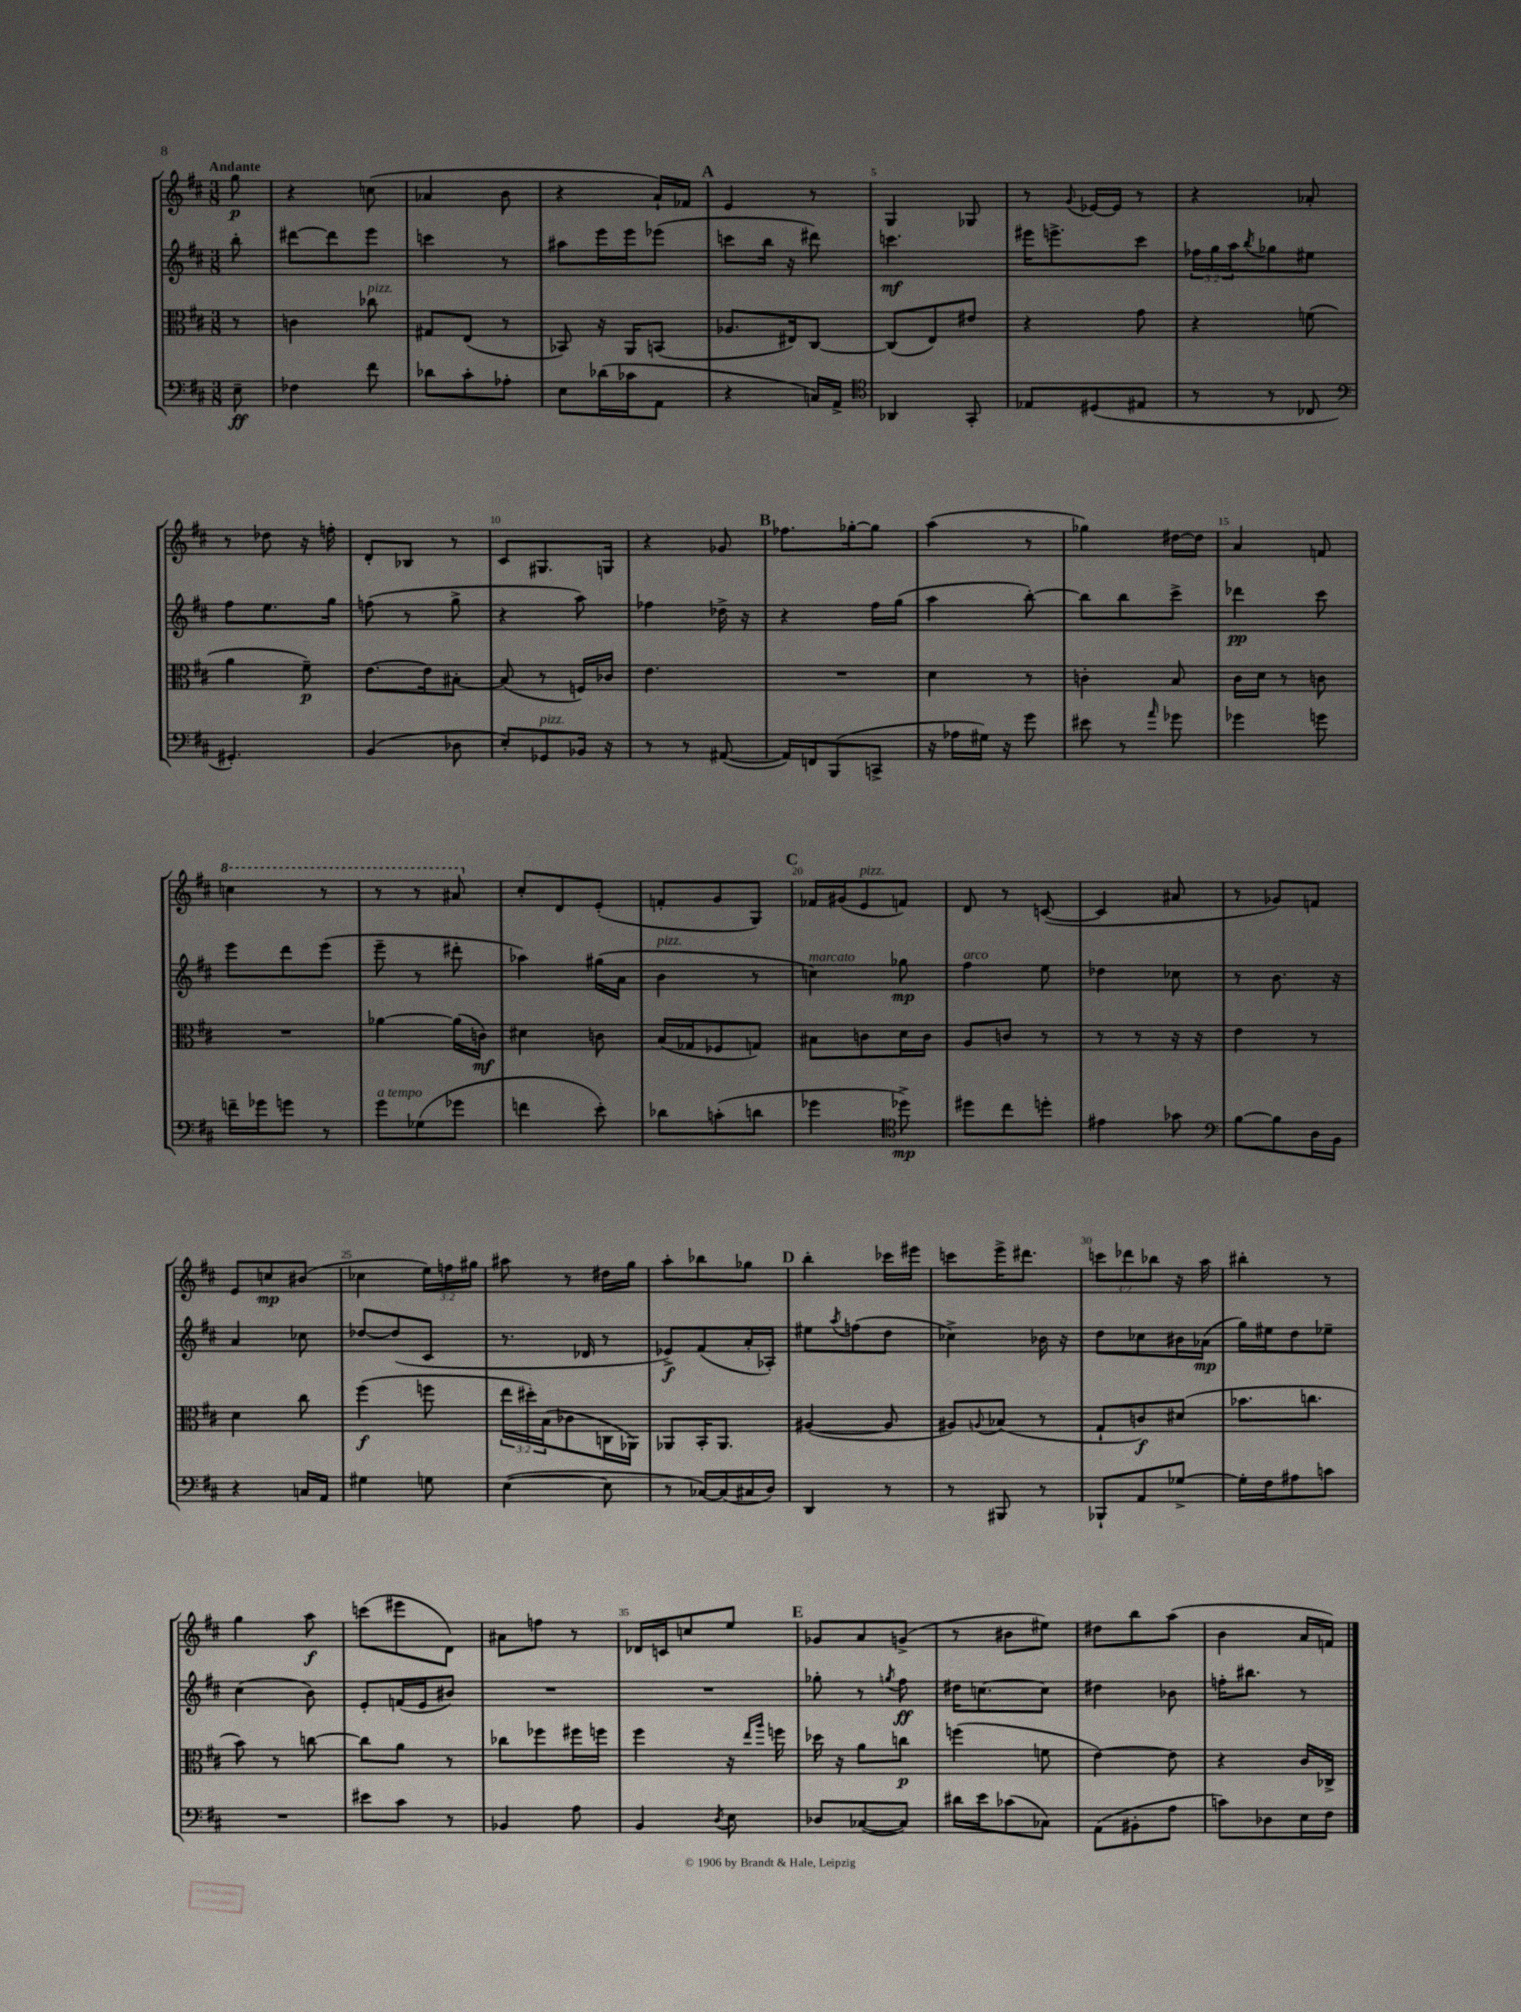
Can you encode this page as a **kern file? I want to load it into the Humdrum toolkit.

**kern	**dynam	**kern	**dynam	**kern	**dynam	**kern	**dynam
*part4	*part4	*part3	*part3	*part2	*part2	*part1	*part1
*staff4	*staff4	*staff3	*staff3	*staff2	*staff2	*staff1	*staff1
*clefF4	*	*clefC3	*	*clefG2	*	*clefG2	*
*k[f#c#]	*	*k[f#c#]	*	*k[f#c#]	*	*k[f#c#]	*
*M3/8	*	*M3/8	*	*M3/8	*	*M3/8	*
=	=	=	=	=	=	=	=
!	!	!	!	!	!	!LO:TX:a:B:t=Andante	!
8E~\	ff	8r	.	8bb'\	.	8gg\	p
=1	=1	=1	=1	=1	=1	=1	=1
4F-X\	.	4cn\	.	[8ddd#X\L	.	4r	.
.	.	.	.	8ddd#\]	.	.	.
!	!	!LO:TX:a:i:t=pizz.	!	!	!	!	!
8f#\	.	8cc-X\	.	8eee\J	.	(8ccn\	.
=2	=2	=2	=2	=2	=2	=2	=2
8d-X\L	.	8G#X/L	.	4cccn\	.	4a-X/	.
8c#'\	.	(8E/J	.	.	.	.	.
8A-X'\J	.	8r	.	8r	.	8b\	.
=3	=3	=3	=3	=3	=3	=3	=3
8E\L	.	8BB-X/)	.	8aa#X\L	.	4r	.
(16d-X\L	.	16r	.	16eee\L	.	.	.
16c-X\J	.	16AA/KL	.	16eee\J	.	.	.
8AA\J	.	(8BBn/J	.	(8eee-X\J	.	16a`/LL)	.
.	.	.	.	.	.	16f-X/JJ	.
!!LO:REH:place=s1:t=A
=4	=4	=4	=4	=4	=4	=4	=4
4r	.	8.A-X/L	.	8cccn\L	.	4e/	.
.	.	.	.	16bb\Jk	.	.	.
.	.	16E#X/k)	.	16r	.	.	.
16Cn/LL)	.	[8C#/J	.	8ddd#X\)	.	8r	.
16AA^/JJ	.	.	.	.	.	.	.
=5	=5	=5	=5	=5	=5	=5	=5
*clefC4	*	*	*	*	*	*	*
4AA-X/	.	(8C#/L]	.	4.cccn\	mf	4G/	.
.	.	8E/)	.	.	.	.	.
8GG'/	.	8e#X/J	.	.	.	8G-X/	.
=6	=6	=6	=6	=6	=6	=6	=6
8E-X/L	.	4r	.	16eee#X\KL	.	8r	.
.	.	.	.	8.eeen^\	.	.	.
.	.	.	.	.	.	8qqg/	.
(8D#X/	.	.	.	.	.	[16e-X/LL	.
.	.	.	.	.	.	16e-/JJ]	.
8E#X/J	.	8g\	.	8ccc#\J	.	8r	.
=7	=7	=7	=7	=7	=7	=7	=7
8r	.	4r	.	24ff-X\LL	.	4r	.
.	.	.	.	24gg\	.	.	.
.	.	.	.	24aa\J	.	.	.
.	.	.	.	8qbb/	.	.	.
8r	.	.	.	8gg-X\	.	.	.
8C-X/	.	(8fn\	.	8ee#X\J	.	8a-X'/	.
!!LO:LB:g=z
=8	=8	=8	=8	=8	=8	=8	=8
*clefF4	*	*	*	*	*	*	*
4.GG#X'/)	.	4a\	.	8ff#\L	.	8r	.
.	.	.	.	8.ee\	.	8dd-X\	.
.	.	8f#~\)	p	.	.	16r	.
.	.	.	.	16gg\Jk	.	16ffn'\	.
=9	=9	=9	=9	=9	=9	=9	=9
(4BB/	.	[8.e\L	.	(8ffn\	.	8d'/L	.
.	.	.	.	8r	.	8B-X/J	.
.	.	16e\k]	.	.	.	.	.
8D-X\	.	[8B#X'\J	.	8gg^\	.	8r	.
=10	=10	=10	=10	=10	=10	=10	=10
8E'/L)	.	(8B#/]	.	4r	.	8c#/L	.
!LO:TX:a:i:t=pizz.	!	!	!	!	!	!	!
8GG-X/	.	8r	.	.	.	8.G#X/	.
16BB-X/Jk	.	16Fn/LL)	.	8aa\)	.	.	.
16r	.	16c-X/JJ	.	.	.	16Gn/Jk	.
=11	=11	=11	=11	=11	=11	=11	=11
8r	.	4.e\	.	4ff-X\	.	4r	.
8r	.	.	.	.	.	.	.
([8AA#X/	.	.	.	16dd-X^\	.	8g-X/	.
.	.	.	.	16r	.	.	.
!!LO:REH:place=s1:t=B
=12	=12	=12	=12	=12	=12	=12	=12
16AA#/LL])	.	4.r	.	4r	.	8.ff-X\L	.
16FFn/J	.	.	.	.	.	.	.
(8BBB/	.	.	.	.	.	.	.
.	.	.	.	.	.	[16gg-X'\k	.
8CCn^/J	.	.	.	16ff#\LL	.	8gg-\J]	.
.	.	.	.	(16gg\JJ	.	.	.
=13	=13	=13	=13	=13	=13	=13	=13
16r	.	4d\	.	4aa\	.	(4aa\	.
16A-X\LL	.	.	.	.	.	.	.
16G#X\JJ)	.	.	.	.	.	.	.
16r	.	.	.	.	.	.	.
8g\	.	8r	.	[8bb'\)	.	8r	.
=14	=14	=14	=14	=14	=14	=14	=14
8e#X\	.	4cn'\	.	8bb\L]	.	4gg-X\)	.
8r	.	.	.	8bb\	.	.	.
16qqa/	.	.	.	.	.	.	.
8g-X\	.	8B/	.	8ccc#^\J	.	[16dd#X\LL	.
.	.	.	.	.	.	16dd#\JJ]	.
=15	=15	=15	=15	=15	=15	=15	=15
4g-X\	.	16c#\LL	.	4ddd-X\	pp	4a/	.
.	.	16d\JJ	.	.	.	.	.
.	.	8r	.	.	.	.	.
8gn\	.	8cn\	.	8ccc#\	.	8fn/	.
!!LO:LB:g=z
=16	=16	=16	=16	=16	=16	=16	=16
*	*	*	*	*	*	*8va	*
16fn~\LL	.	4.r	.	8eee\L	.	4cccn\	.
16g-X\J	.	.	.	.	.	.	.
8gn\J	.	.	.	8ddd\	.	.	.
8r	.	.	.	(8eee\J	.	8r	.
=17	=17	=17	=17	=17	=17	=17	=17
!LO:TX:a:i:t=a tempo	!	!	!	!	!	!	!
8g\L	.	[4a-X\	.	8eee~\	.	8r	.
(8G-X\	.	.	.	8r	.	8r	.
8g-X\J	.	(16a-\LL]	.	8ddd#X'\	.	8aa#X/	.
.	.	16cn\JJ)	mf	.	.	.	.
=18	=18	=18	=18	=18	=18	=18	=18
*	*	*	*	*	*	*X8va	*
4fn\	.	4d#X\	.	4aa-X\)	.	8cc#'/L	.
.	.	.	.	.	.	8d/	.
8e'\)	.	8cn\	.	(16gg#X\LL	.	(8e'/J	.
.	.	.	.	16a\JJ	.	.	.
=19	=19	=19	=19	=19	=19	=19	=19
!	!	!	!	!LO:TX:a:i:t=pizz.	!	!	!
8d-X\L	.	(16B/LL	.	4b\	.	8fn'/L	.
.	.	16G-X/J	.	.	.	.	.
(8cn'\	.	8F-X/	.	.	.	8g/	.
8dn\J	.	8Gn/J)	.	8r	.	8G/J)	.
!!LO:REH:place=s1:t=C
=20	=20	=20	=20	=20	=20	=20	=20
!	!	!	!	!LO:TX:a:i:t=marcato	!	!	!
4g-X\	.	8B#X\L	.	4ccn\)	.	16f-X/LL	.
.	.	.	.	.	.	(16g#X/J	.
!	!	!	!	!	!	!LO:TX:a:i:t=pizz.	!
.	.	8cn\	.	.	.	8e/	.
*clefC4	*	*	*	*	*	*	*
8dd-X^\)	mp	16d\L	.	8gg-X\	mp	8fn/J)	.
.	.	16c\JJ	.	.	.	.	.
=21	=21	=21	=21	=21	=21	=21	=21
!	!	!	!	!LO:TX:a:i:t=arco	!	!	!
8dd#X\L	.	8A/L	.	4ff#\	.	8d/	.
8cc#\	.	8cn/J	.	.	.	8r	.
8ddn'\J	.	8r	.	8ee\	.	([8cn/	.
=22	=22	=22	=22	=22	=22	=22	=22
4e#X\	.	8r	.	4dd-X\	.	4c/]	.
.	.	8r	.	.	.	.	.
8g-X\	.	16r	.	8cc-X\	.	8a#X/	.
.	.	16r	.	.	.	.	.
=23	=23	=23	=23	=23	=23	=23	=23
*clefF4	*	*	*	*	*	*	*
[8B\L	.	4e\	.	8r	.	8r	.
8B\]	.	.	.	8.b\	.	8g-X/L)	.
16D\L	.	8r	.	.	.	8fn/J	.
16BB\JJ	.	.	.	16r	.	.	.
!!LO:LB:g=z
=24	=24	=24	=24	=24	=24	=24	=24
4r	.	4d\	.	4a/	.	8e/L	.
.	.	.	.	.	.	8ccn/	mp
16Cn/LL	.	8cc#\	.	8cc-X\	.	(8b#X/J	.
16AA/JJ	.	.	.	.	.	.	.
=25	=25	=25	=25	=25	=25	=25	=25
4G#X\	.	(4ff#\	f	[8dd-X/L	.	4cc-X\	.
.	.	.	.	(8dd-/]	.	.	.
8Gn\	.	8ffn\	.	8c#/J	.	24ee\LL)	.
.	.	.	.	.	.	24ffn\	.
.	.	.	.	.	.	24gg#X\JJ	.
=26	=26	=26	=26	=26	=26	=26	=26
([4E\	.	24ee\LL	.	8.r	.	8aa#X\	.
.	.	24dd#X'\)	.	.	.	.	.
.	.	(24B\J	.	.	.	.	.
.	.	8c-X\	.	.	.	8r	.
.	.	.	.	16d-X/	.	.	.
8E\]	.	16Cn\L	.	8r	.	16dd#X\LL	.
.	.	16AA-X\JJ)	.	.	.	16gg\JJ	.
=27	=27	=27	=27	=27	=27	=27	=27
8r	.	8AA-X/L	.	8e-X^/L)	f	8aa'\L	.
[16C-X/LL)	.	16BB'/K	.	(8f#/	.	8bb-X\	.
(16C-/]	.	8.AA-/J	.	.	.	.	.
16C#X/	.	.	.	16a'/L	.	8gg-X\J	.
16D/JJ)	.	.	.	16A-X'/JJ)	.	.	.
!!LO:REH:place=s1:t=D
=28	=28	=28	=28	=28	=28	=28	=28
4DD/	.	([4A#X/	.	8ee#X\L	.	4bb'\	.
.	.	.	.	8qaa/	.	.	.
.	.	.	.	(8ffn\	.	.	.
8r	.	8A#/]	.	8dd\J	.	16ccc-X\LL	.
.	.	.	.	.	.	16eee#X\JJ	.
=29	=29	=29	=29	=29	=29	=29	=29
8r	.	8A#X/L)	.	4cc-X^\)	.	8cccn\L	.
.	.	8qqAn/	.	.	.	.	.
8BBB#X/	.	(8B-X/J	.	.	.	16eee^\K	.
.	.	.	.	.	.	8.ddd#X\J	.
8r	.	8r	.	16b-X\	.	.	.
.	.	.	.	16r	.	.	.
=30	=30	=30	=30	=30	=30	=30	=30
8BBB-X`/L	.	8G`/L	.	8dd\L	.	12cccn\L	.
.	.	.	.	.	.	12ddd-X\	.
8AA/	.	8cn/)	f	8cc-X\	.	.	.
.	.	.	.	.	.	12bb-X\J	.
[8G-X^/J	.	(8d#X/J	.	16b#X\L	.	16r	.
.	.	.	.	(16a-X\JJ	mp	16aa\	.
=31	=31	=31	=31	=31	=31	=31	=31
16G-'\LL]	.	8.b-X\L	.	16gg\LL)	.	4bb#X'\	.
16F#\J	.	.	.	16ee#X\J	.	.	.
8A#X\	.	.	.	8dd\	.	.	.
.	.	8.ccn\J	.	.	.	.	.
8cn\J	.	.	.	8ee-X~\J	.	8r	.
!!LO:LB:g=z
=32	=32	=32	=32	=32	=32	=32	=32
4.r	.	8b\)	.	(4cc#\	.	4gg\	.
.	.	8r	.	.	.	.	.
.	.	[8ccn\	.	8b\)	.	8aa\	f
=33	=33	=33	=33	=33	=33	=33	=33
8e#X\L	.	8cc\L]	.	8e'/L	.	(8cccn\L	.
8c#\J	.	8a\J	.	(16fn/L	.	8eee#X\	.
.	.	.	.	16e/J	.	.	.
8r	.	8r	.	8b#X/J)	.	8d\J)	.
=34	=34	=34	=34	=34	=34	=34	=34
4BB-X/	.	8cc-X\L	.	4.r	.	8a#X\L	.
.	.	8ff-X\	.	.	.	8ffn\J	.
8A\	.	16ff#X\L	.	.	.	8r	.
.	.	16ffn\JJ	.	.	.	.	.
=35	=35	=35	=35	=35	=35	=35	=35
4BB/	.	4ff#\	.	4.r	.	16d-X/LL	.
.	.	.	.	.	.	16cn/J	.
.	.	.	.	.	.	8ccn/	.
8qD/	.	.	.	.	.	.	.
8E\	.	16r	.	.	.	8ee/J	.
.	.	16qqee/LL	.	.	.	.	.
.	.	16qqaa/JJ	.	.	.	.	.
.	.	16ffn\	.	.	.	.	.
!!LO:REH:place=s1:t=E
=36	=36	=36	=36	=36	=36	=36	=36
8D-X/L	.	16dd-X\	.	8gg-X'\	.	8g-X/L	.
.	.	16r	.	.	.	.	.
([8C-X/	.	8a\L	.	8r	.	8a/	.
.	.	.	.	8qggn/	.	.	.
8C-/J])	.	8ccn\J	p	8ff#\	ff	(8gn^/J	.
=37	=37	=37	=37	=37	=37	=37	=37
16d#X\LL	.	(4ffn\	.	16dd#X\KL	.	8r	.
16e\J	.	.	.	[8.ccn\	.	.	.
(8c-X\	.	.	.	.	.	8b#X\L	.
8C-X\J)	.	8fn\	.	8cc\J]	.	8ee#X\J)	.
=38	=38	=38	=38	=38	=38	=38	=38
(8AA\L	.	[4e\)	.	4dd#X\	.	8dd#X\L	.
8BB#X'\	.	.	.	.	.	8bb\	.
8A\J	.	8e\]	.	8b-X\	.	(8aa\J	.
=39	=39	=39	=39	=39	=39	=39	=39
8cn\L)	.	4r	.	16ffn'\KL	.	4b\	.
.	.	.	.	8.bb#X\J	.	.	.
8D-X\	.	.	.	.	.	.	.
16E\L	.	16c#/LL	.	8r	.	16a/LL	.
16F#\JJ	.	16C-X^/JJ	.	.	.	16fn/JJ)	.
==	==	==	==	==	==	==	==
*-	*-	*-	*-	*-	*-	*-	*-
